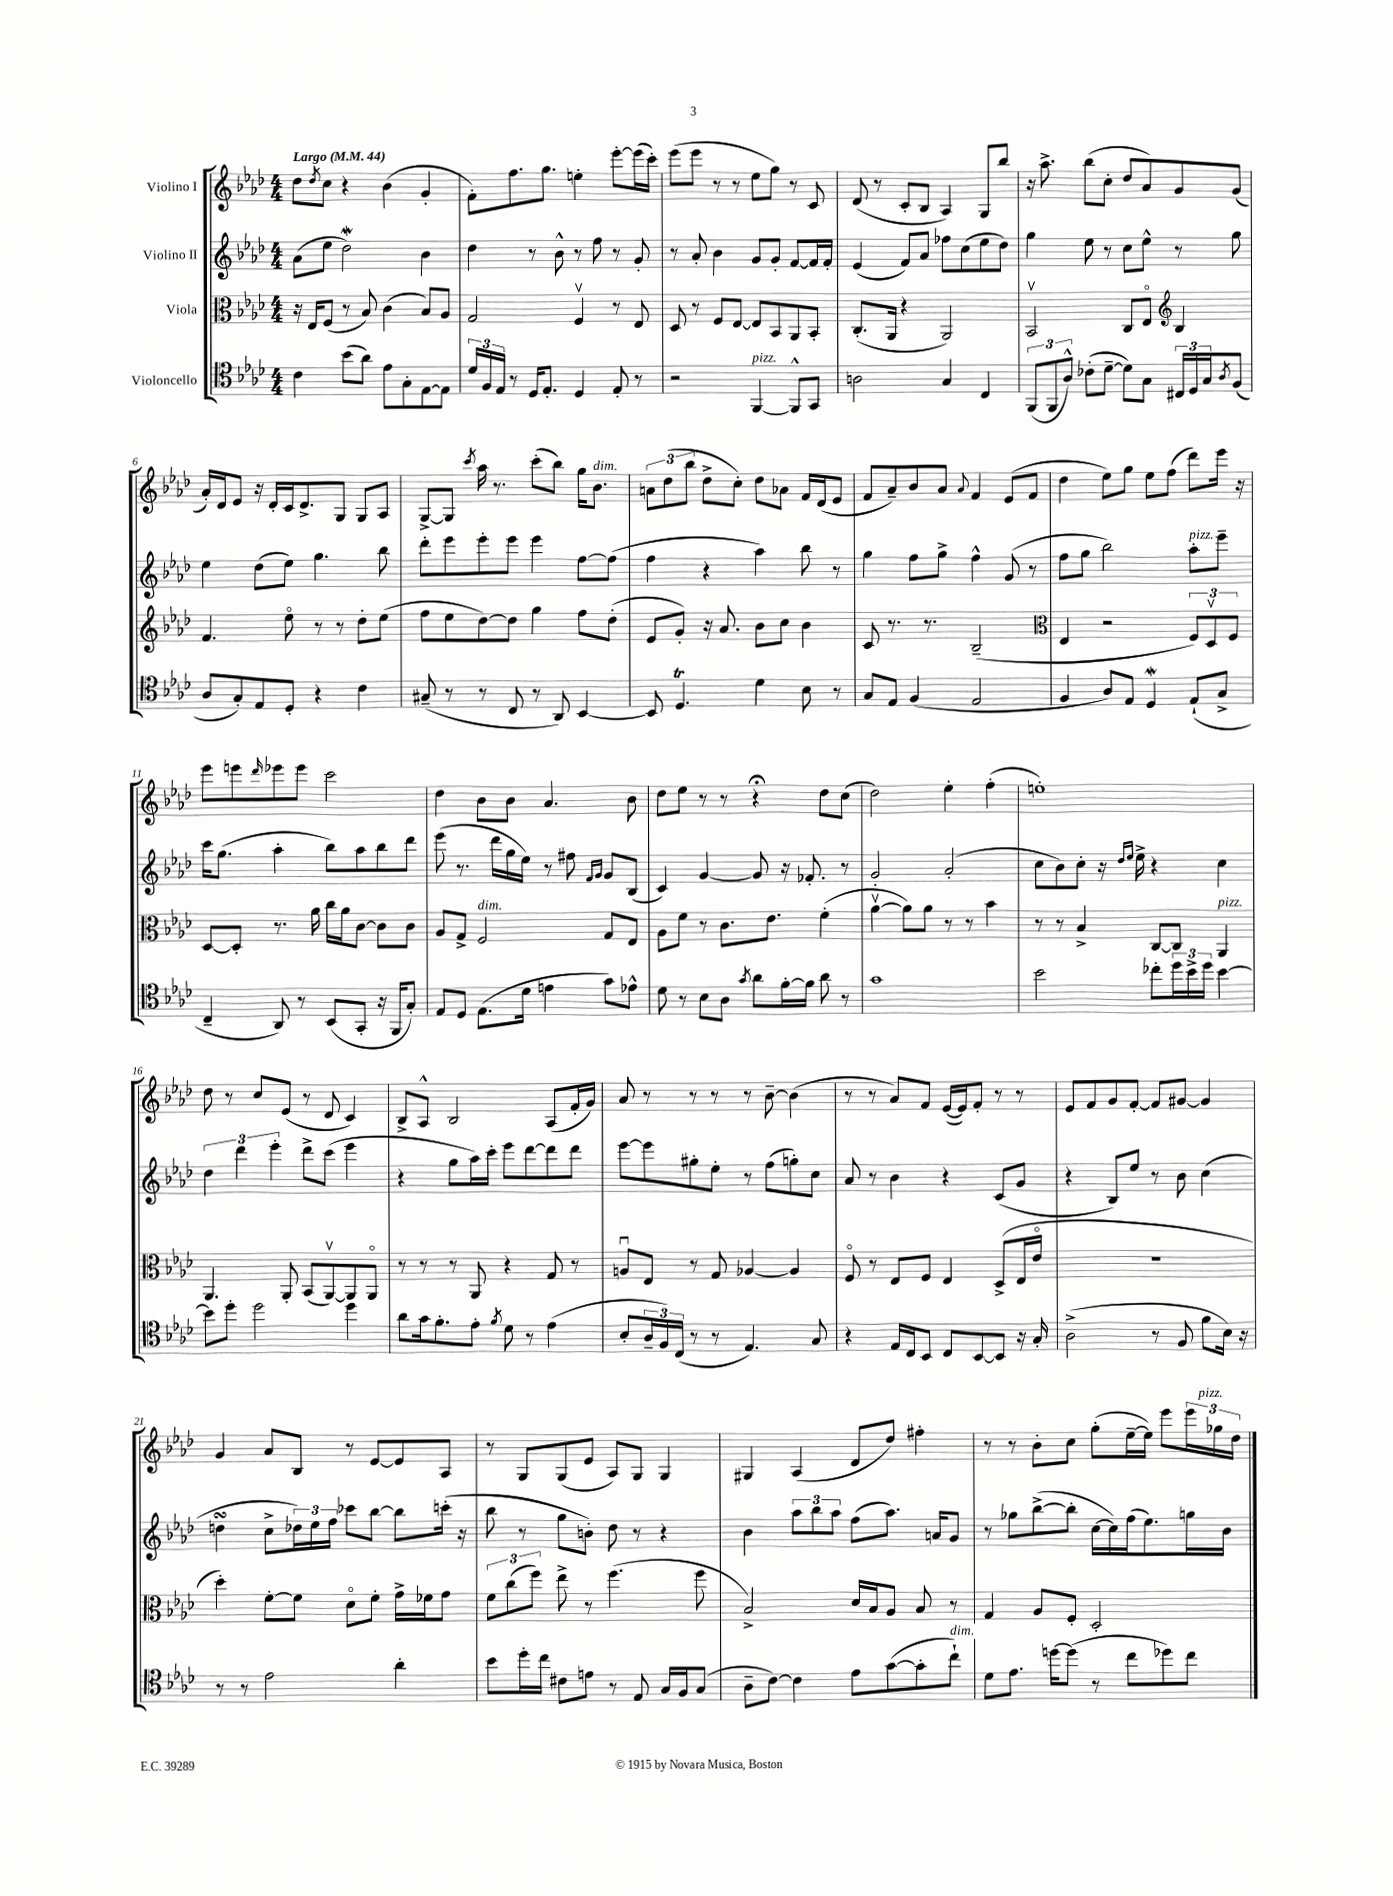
<<
\new StaffGroup <<
\new Staff = "s0" \with { instrumentName = "Violino I" } {
    \clef treble \key aes \major \numericTimeSignature \time 4/4 \tempo "Largo" 4 = 44
    des''8 \acciaccatura { des''8 } c''8 r4 bes'4( g'4-. |
    f'8-.) f''8. g''8. e''4-. ees'''8~-. ees'''16( c'''16-.) |
    ees'''8( ees'''8 r8 r8 ees''8 g''8) r8 c'8 |
    des'8( r8 c'8-. bes8 aes4) g8 bes''8 |
    r16 aes''8.-> bes''8( c''8-. des''8 aes'8) g'8 g'8( |
    aes'16-.) des'16 ees'8 r16 des'16-. c'16 des'8.-> g8 g8 aes8 |
    g8~-> g8 \acciaccatura { c'''8 } aes''16 r8. c'''8-.( bes''8) g''16 bes'8.^\markup { \italic "dim." } |
    \tuplet 3/2 { a'8 des''8( bes''8 } des''8-> c''8-.) des''8 aes'8 f'16 des'16( ees'8 |
    f'8 aes'8--) bes'8 aes'8 \appoggiatura { aes'8 } f'4 ees'8( f'8 |
    des''4 ees''8) g''8 ees''8 f''8( des'''8) ees'''16 r16 |
    ees'''8 e'''8 \grace { des'''16 } ees'''8 ees'''8 c'''2 |
    des''4 bes'8 bes'8 aes'4. bes'8 |
    des''8 ees''8 r8 r8 r4\fermata des''8 c''8( |
    des''2) ees''4-. f''4-.( |
    e''1-.) |
    des''8 r8 c''8 ees'8( r8 des'8 c'4) |
    bes8-> aes8-^ bes2 aes8( f'16-. g'16) |
    aes'8 r8 r8 r8 r8 bes'8~-- bes'4( |
    r8 r8 aes'8) f'8 ees'16~( ees'16) f'8-. r8 r8 |
    ees'8 f'8 g'8 f'8~-. f'8 gis'8~ gis'4 |
    g'4 aes'8 bes8 r8 ees'8~ ees'8 aes8 |
    r8 g8 g8( ees'8 aes8) g8 g4 |
    gis4 aes4( des'8 des''8) fis''4-. |
    r8 r8 bes'8-. c''8 g''8-.( ees''16~-- ees''16) ees'''8 \tuplet 3/2 { ees'''16 ges''16^\markup { \italic "pizz." } des''16 } \bar "|." |
}
\new Staff = "s1" \with { instrumentName = "Violino II" } {
    \clef treble \key aes \major \numericTimeSignature \time 4/4
    aes'8( ees''8 des''2\mordent) bes'4 |
    des''4 r8 bes'8-^ r8 f''8 r8 g'8-. |
    r8 aes'8-. bes'4 g'8 g'8-. f'8~ f'16 f'16-. |
    ees'4( f'8) aes'8 fes''8 c''8( ees''8 des''8) |
    g''4 ees''8 r8 c''8 ees''8-^ r8 g''8 |
    ees''4 des''8( ees''8) g''4. bes''8 |
    des'''8-. ees'''8 ees'''8-. ees'''8 ees'''4 f''8~ f''8( |
    f''4 r4 aes''4) bes''8 r8 |
    g''4 f''8 g''8-> f''4-^ g'8( r8 |
    f''8 g''8 bes''2) aes''8-.^\markup { \italic "pizz." } ees'''8-- |
    c'''16 g''8.( aes''4-. bes''8) aes''8 bes''8 des'''8 |
    ees'''8( r8. des'''16 g''16 ees''16) r8 fis''8 \grace { f'16 g'16 } g'8 bes8( |
    c'4) g'4~ g'8 r16 fes'8.-. r8 |
    g'2-. aes'2-.( |
    c''8 bes'8) c''8-. r16 \grace { des''16 ees''16 } ees''16-> r4 c''4 |
    \tuplet 3/2 { des''4 des'''4 ees'''4-. } des'''8-> c'''8( ees'''4 |
    r4 g''8 aes''16) c'''16-. ees'''8 des'''8~ des'''8 des'''8 |
    ees'''8~ ees'''8 gis''8-. ees''8-. r8 f''8( g''8-.) c''8 |
    aes'8 r8 bes'4 r4 c'8( g'8 |
    r4 bes8) ees''8 r8 bes'8 c''4( |
    d''4\turn c''8-> \tuplet 3/2 { des''16) ees''16 f''16 } ces'''8 bes''8~ bes''8 c'''16-.( r16 |
    bes''8 r8 g''8 b'8-.) des''8 r8 r4 |
    bes'4 \tuplet 3/2 { aes''8 bes''8 aes''8 } f''8( aes''8.) a'16 g'8 |
    r8 ges''8 bes''8~->( bes''8-. c''16~ c''16) f''16( ees''8.) g''16 bes'16 \bar "|." |
}
\new Staff = "s2" \with { instrumentName = "Viola" } {
    \clef alto \key aes \major \numericTimeSignature \time 4/4
    r16 ees16 f8( r8 bes8) c'4( bes8) aes8 |
    g2 f4\upbow r8 ees8 |
    des8 r8 f8 ees8~ ees8 bes,8 aes,8 bes,8-. |
    c8.-.( aes,16 r4 aes,2) |
    bes,2\upbow c8 ees8\flageolet \clef treble bes4 |
    f'4. ees''8\flageolet r8 r8 des''8-. ees''8( |
    f''8 ees''8 des''8~) des''8 g''4 f''8 des''8-.( |
    ees'8 g'8-.) r16 aes'8. bes'8 c''8 bes'4 |
    c'8 r8. r8. bes2--( |
    \clef alto ees4 r2 \tuplet 3/2 { f8) des8\upbow f8 } |
    des8~ des8-. r8. aes'16 c''16 aes'16 c'8~ c'8 c'8 |
    aes8 g8-> f2^\markup { \italic "dim." } g8 ees8 |
    aes8 f'8 r8 c'8. ees'8. f'4-.( |
    aes'4~\upbow aes'8) aes'8 r8 r8 bes'4 |
    r8 r8 bes4-> c8~ c8 aes,4^\markup { \italic "pizz." } |
    aes,4. aes,8-. bes,8( aes,8~\upbow) aes,8 aes,8\flageolet |
    r8 r8 r8 aes,8 r4 g8 r8 |
    a8\downbow ees8 r8 g8 aes4~ aes4 |
    f8\flageolet r8 ees8 f8 ees4 des8->( ees16 ees'16\flageolet |
    R1 |
    des''4-.) f'8~-. f'8 des'8\flageolet f'8-. g'16-> fes'16 g'8 |
    \tuplet 3/2 { f'8 c''8( f''8) } ees''8-> r8 f''4.( f''8 |
    bes2->) des'16 bes16 aes8 bes8 r8 |
    g4 aes8 f8-. des2-. \bar "|." |
}
\new Staff = "s3" \with { instrumentName = "Violoncello" } {
    \clef tenor \key aes \major \numericTimeSignature \time 4/4
    c'4 bes'8( aes'8) ees'8 g8-. ees8~ ees8 |
    \tuplet 3/2 { des'16 f16 ees16 } r8 des16 ees8.-. des4 ees8-. r8 |
    r2 f,4~^\markup { \italic "pizz." } f,8-^ g,8 |
    a2 g4 c4 |
    \tuplet 3/2 { f,8( f,8 aes8-^) } ces'8-.( des'8~-- des'8) g8 \tuplet 3/2 { cis16 des16 g16 } \acciaccatura { aes8 } f8( |
    aes8 g8-.) ees8 des8-. r4 c'4 |
    gis8--( r8 r8 c8 r8 aes,8) bes,4~ |
    bes,8 des4.\trill des'4 bes8 r8 |
    g8 ees8 f4( ees2 |
    f4 aes8) ees8 des4\mordent ees8-!( g8-> |
    c4-- aes,8) r8 bes,8( g,8-. r16 f,16 g8-.) |
    ees8 des8 ees8.( des'16 e'4 g'8) ees'8-^ |
    des'8 r8 bes8 aes8 \acciaccatura { g'8 } aes'8 f'16~-. f'16 aes'8 r8 |
    g'1 |
    bes'2 ces''8-. \tuplet 3/2 { des''16 bes'16-> des''16 } bes'4~ |
    bes'8 des''8-. des''2 des''4 |
    aes'8 g'16 f'8.-. ees'8-. \acciaccatura { f'8 } des'8 r8 ees'4( |
    bes8-. \tuplet 3/2 { aes16-- f16) c16( } r8 r8 ees4.) g8 |
    r4 ees16 c16 bes,8 c8 bes,8~ bes,8 r16 g16-. |
    aes2->( r8 f8 f'8 bes16) r16 |
    r8 r8 ees'2 aes'4-. |
    bes'8 des''16-. c''16 cis'8 e'8 r8 ees8 g16 f16 g8( |
    aes8-- c'8~) c'4 ees'8 g'8~( g'8-. c''8-!^\markup { \italic "dim." }) |
    des'8 ees'8. d''16~ d''8( r8 c''8 des''8) c''8 \bar "|." |
}
>>
>>
